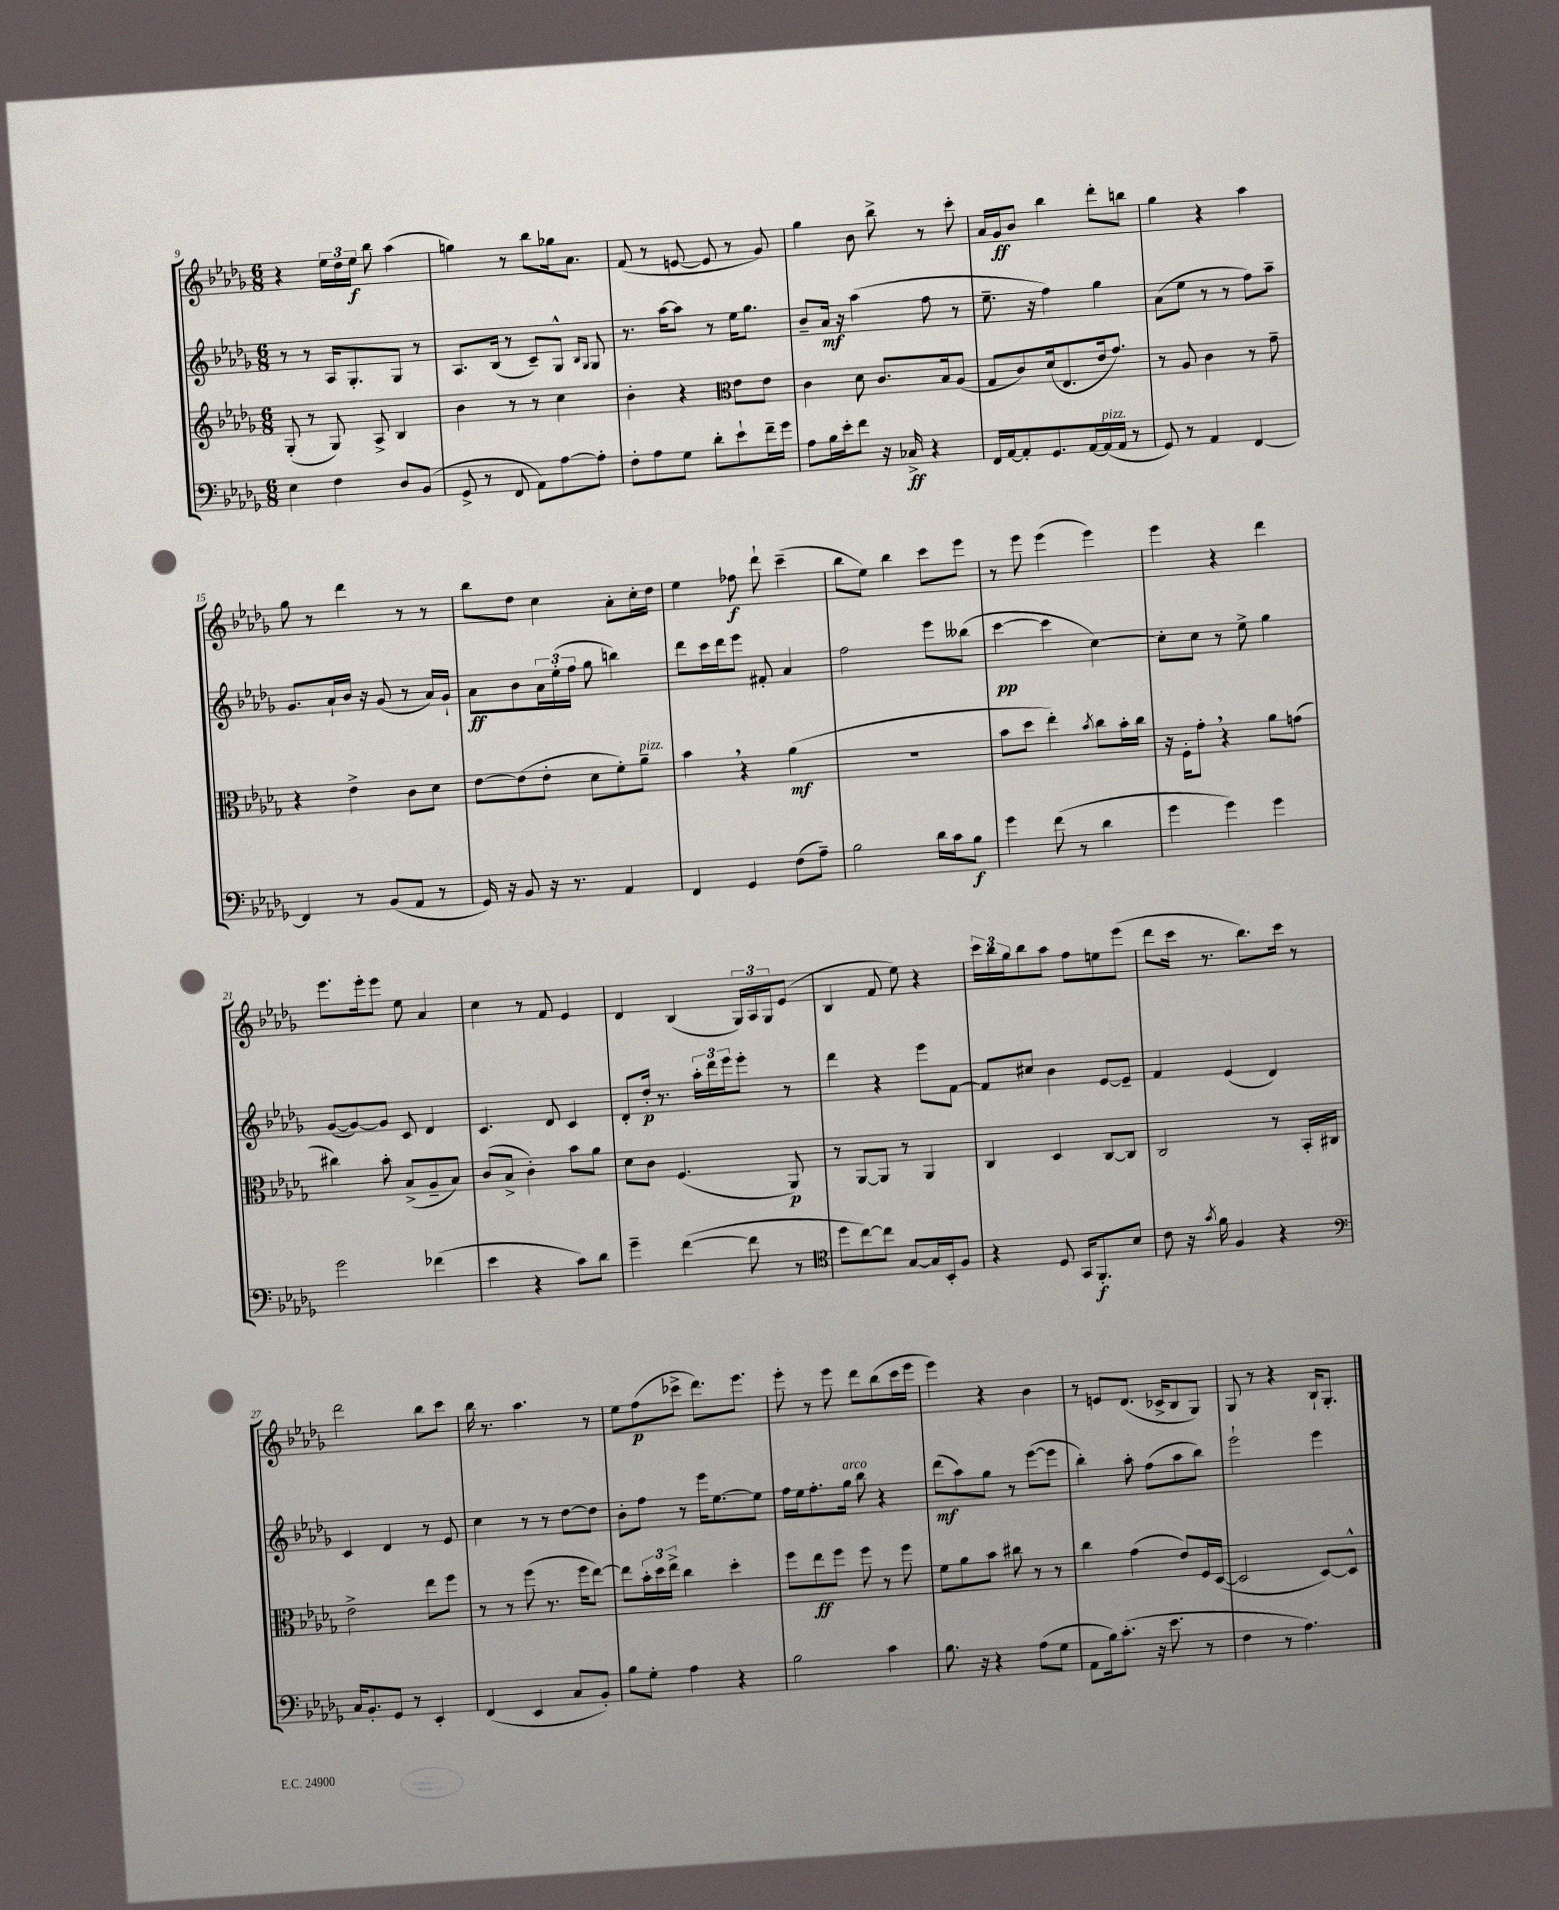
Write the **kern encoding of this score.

**kern	**dynam	**kern	**dynam	**kern	**dynam	**kern	**dynam
*part4	*part4	*part3	*part3	*part2	*part2	*part1	*part1
*staff4	*staff4	*staff3	*staff3	*staff2	*staff2	*staff1	*staff1
*clefF4	*	*clefG2	*	*clefG2	*	*clefG2	*
*k[b-e-a-d-g-]	*	*k[b-e-a-d-g-]	*	*k[b-e-a-d-g-]	*	*k[b-e-a-d-g-]	*
*M6/8	*	*M6/8	*	*M6/8	*	*M6/8	*
=9	=9	=9	=9	=9	=9	=9	=9
4E-\	.	(8G-'/	.	8r	.	4r	.
.	.	8r	.	8r	.	.	.
4F\	.	8G-/)	.	16A-/KL	.	24ee-\LL	.
.	.	.	.	.	.	24dd-\	.
.	.	.	.	8.G-'/	.	.	.
.	.	.	.	.	.	24ee-\JJ	f
.	.	8A-^/	.	.	.	8bb-\	.
8D-/L	.	4B-/	.	8G-/J	.	(4aa-\	.
(8BB-/J	.	.	.	8r	.	.	.
=10	=10	=10	=10	=10	=10	=10	=10
8GG-^/	.	4b-\	.	8.A-/L	.	4ggn\)	.
8r	.	.	.	.	.	.	.
.	.	.	.	(16B-/Jk	.	.	.
8FF/	.	8r	.	8r	.	8r	.
8AA-\L)	.	8r	.	8c~/L)	.	8bb-\L	.
[8A-\	.	4cc\	.	8G-^^/J	.	16gg-X\k	.
.	.	.	.	.	.	8.a-\J	.
.	.	.	.	16qqB-/LL	.	.	.
.	.	.	.	16qqG-/JJ	.	.	.
8A-'\J]	.	.	.	8G-/	.	.	.
=11	=11	=11	=11	=11	=11	=11	=11
8F'\L	.	4b-'\	.	8.r	.	(8f/	.
8A-\	.	.	.	.	.	8r	.
.	.	.	.	[16aa-\KL	.	.	.
8G-\J	.	4r	.	8aa-\J]	.	[8en/	.
8d-'\L	.	.	.	8r	.	8e/]	.
*	*	*clefC3	*	*	*	*	*
8e-`\	.	8e-\L	.	16ee-\KL	.	8r	.
.	.	.	.	8.gg-\J	.	.	.
16f~\L	.	8e-\J	.	.	.	8g-/)	.
16g-\JJ	.	.	.	.	.	.	.
=12	=12	=12	=12	=12	=12	=12	=12
8A-\L	.	4c\	.	8b-~/L	.	4gg-\	.
16B-\L	.	.	.	16a-/Jk	mf	.	.
16e-'\J	.	.	.	16r	.	.	.
8f\J	.	8d-\	.	(4aa-\	.	8b-\	.
16r	.	8.c/L	.	.	.	8bb-^\	.
16C-X^/	ff	.	.	.	.	.	.
4r	.	.	.	8ff\	.	8r	.
.	.	16B-/k	.	.	.	.	.
.	.	(8A-/J	.	8r	.	8ccc'\	.
=13	=13	=13	=13	=13	=13	=13	=13
16FF/LL	.	8G-/L	.	8.ee-~\	.	16a-/LL	.
[16AA-/J	.	.	.	.	.	16g-/J	ff
8AA-'/]	.	8c/)	.	.	.	8b-/J	.
.	.	.	.	16r	.	.	.
8.GG-/	.	(16d-/k	.	4ff\)	.	4bb-\	.
.	.	8.E-/	.	.	.	.	.
[16AA-/L	.	.	.	.	.	.	.
!LO:TX:a:i:t=pizz.	!	!	!	!	!	!	!
(16AA-/]	.	16e-/k	.	4gg-\	.	8ddd-'\L	.
16AA-/JJ	.	8.g-/J)	.	.	.	.	.
8r	.	.	.	.	.	8bbn\J	.
=14	=14	=14	=14	=14	=14	=14	=14
8GG-/)	.	8r	.	(8a-\L	.	4gg-\	.
8r	.	8A-/	.	8ee-\J	.	.	.
4AA-/	.	4c\	.	8r	.	4r	.
.	.	.	.	8r	.	.	.
[4FF/	.	8r	.	8ff\L)	.	4aa-\	.
.	.	8g-~\	.	8aa-~\J	.	.	.
!!LO:LB:g=z
=15	=15	=15	=15	=15	=15	=15	=15
4FF/]	.	4r	.	8.g-/L	.	8gg-\	.
.	.	.	.	.	.	8r	.
.	.	.	.	16a-`/L	.	.	.
8r	.	4e-^\	.	16b-/JJ	.	4ddd-\	.
.	.	.	.	16r	.	.	.
(8BB-/L	.	.	.	(8g-/	.	.	.
8AA-/J	.	8c\L	.	8r	.	8r	.
8r	.	8d-\J	.	16a-/LL)	.	8r	.
.	.	.	.	16g-`/JJ	.	.	.
=16	=16	=16	=16	=16	=16	=16	=16
16GG-/)	.	[8e-\L	.	8a-\L	ff	8bb-\L	.
16r	.	.	.	.	.	.	.
8BB-/	.	(8e-\]	.	8b-\	.	8dd-\J	.
16r	.	8e-'\J	.	24a-\L	.	4cc\	.
.	.	.	.	(24ee-'\	.	.	.
8.r	.	.	.	.	.	.	.
.	.	.	.	24ff\JJ	.	.	.
.	.	8d-\L	.	8gg-\	.	.	.
4AA-/	.	8f'\)	.	4bbn\)	.	8a-'\L	.
!	!	!LO:TX:a:i:t=pizz.	!	!	!	!	!
.	.	8a-~\J	.	.	.	16cc'\L	.
.	.	.	.	.	.	16dd-\JJ	.
=17	=17	=17	=17	=17	=17	=17	=17
4FF/	.	4b-,\	.	8ddd-\L	.	4ee-\	.
.	.	.	.	16ccc\L	.	.	.
.	.	.	.	16ddd-\J	.	.	.
4GG-/	.	4r	.	8eee-\J	.	8ff-X\	f
.	.	.	.	8f#X'/	.	8ddd-`\	.
(8F\L	.	(4a-\	mf	4a-/	.	(4ccc~\	.
8A-~\J)	.	.	.	.	.	.	.
=18	=18	=18	=18	=18	=18	=18	=18
2B-\	.	2.r	.	2ff\	.	8bb-\L	.
.	.	.	.	.	.	8ee-\J)	.
.	.	.	.	.	.	4bb-\	.
16d-\LL	.	.	.	8eee-\L	.	8ccc\L	.
16c\J	.	.	.	.	.	.	.
8B-\J	f	.	.	(8bb--X\J	.	8eee-\J	.
=19	=19	=19	=19	=19	=19	=19	=19
4g-\	.	8b-\L	.	[4ccc\	pp	8r	.
.	.	8dd-\J	.	.	.	8eee-\	.
(8f\	.	4ee-'\)	.	4ccc\]	.	(4eee-\	.
8r	.	.	.	.	.	.	.
.	.	8qb-/	.	.	.	.	.
4d-\	.	8cc\L	.	[4cc\)	.	4eee-\)	.
.	.	16b-'\L	.	.	.	.	.
.	.	16cc\JJ	.	.	.	.	.
=20	=20	=20	=20	=20	=20	=20	=20
4g-\	.	16r	.	8cc'\L]	.	4eee-\	.
.	.	16F'\KL	.	.	.	.	.
.	.	8g-',\J	.	8cc\J	.	.	.
4g-\)	.	4r	.	8r	.	4r	.
.	.	.	.	8ee-^\	.	.	.
4g-\	.	8a-\L	.	4gg-\	.	4ddd-\	.
.	.	(8gn\J	.	.	.	.	.
!!LO:LB:g=z
=21	=21	=21	=21	=21	=21	=21	=21
2g-\	.	4cc#X\)	.	([8g-/L	.	8.eee-\L	.
.	.	.	.	8g-/_)	.	.	.
.	.	.	.	.	.	16eee-'\k	.
.	.	8b-'\	.	8g-/J]	.	8eee-\J	.
.	.	(8B-^/L	.	8c/	.	8ee-\	.
(4f-X\	.	8A-~/	.	4d-/	.	4a-/	.
.	.	8B-/J)	.	.	.	.	.
=22	=22	=22	=22	=22	=22	=22	=22
4e-\	.	(8c/L	.	4.c/	.	4cc\	.
.	.	8B-^/J	.	.	.	.	.
4r	.	4c'\)	.	.	.	8r	.
.	.	.	.	8d-/	.	8f/	.
8c\L)	.	8b-\L	.	4c/	.	4e-/	.
8d-\J	.	8a-\J	.	.	.	.	.
=23	=23	=23	=23	=23	=23	=23	=23
4g-~\	.	8d-\L	.	8d-'/L	.	4d-/	.
.	.	8c\J	.	16dd-'/Jk	p	.	.
.	.	.	.	8.r	.	.	.
([4f\	.	(4.F/	.	.	.	(4B-/	.
.	.	.	.	24aa-'\LL	.	.	.
.	.	.	.	24ddd-\	.	.	.
.	.	.	.	24eee-\J	.	.	.
8f\]	.	.	.	8eee-'\J	.	24G-/LL)	.
.	.	.	.	.	.	24A-/	.
.	.	.	.	.	.	24G-/J	.
8r	.	8AA-/)	p	8r	.	(8e-/J	.
=24	=24	=24	=24	=24	=24	=24	=24
*clefC4	*	*	*	*	*	*	*
8dd-\L	.	8r	.	4ddd-\	.	4B-/	.
[8cc\)	.	[8AA-/L	.	.	.	.	.
8cc\J]	.	8AA-/J]	.	4r	.	8f/	.
[8G-/L	.	8r	.	.	.	8ee-\)	.
16G-/L]	.	4AA-/	.	8eee-\L	.	4r	.
16BB-'/J	.	.	.	.	.	.	.
8F/J	.	.	.	[8f\J	.	.	.
=25	=25	=25	=25	=25	=25	=25	=25
4r	.	4C/	.	8f/L]	.	24ccc\LL	.
.	.	.	.	.	.	24bb-\	.
.	.	.	.	.	.	24gg-\J	.
.	.	.	.	8cc#X/J	.	8bb-\	.
8D-/	.	4D-/	.	4b-\	.	8aa-\J	.
16GG-/KL	.	.	.	.	.	8ff\L	.
8.FF'/	f	.	.	.	.	.	.
.	.	[8C/L	.	[8e-/L	.	8een\	.
8B-/J	.	8C/J]	.	8e-~/J]	.	(8eee-\J	.
=26	=26	=26	=26	=26	=26	=26	=26
8c\	.	2C/	.	4f/	.	8ddd-\L	.
16r	.	.	.	.	.	16ccc\Jk	.
8qg-/	.	.	.	.	.	.	.
16f\	.	.	.	.	.	8.r	.
4F/	.	.	.	(4e-/	.	.	.
.	.	.	.	.	.	8.bb-\L)	.
4r	.	8r	.	4d-/)	.	.	.
.	.	.	.	.	.	16ccc\Jk	.
.	.	16BB-'/LL	.	.	.	8r	.
.	.	16C#X/JJ	.	.	.	.	.
!!LO:LB:g=z
=27	=27	=27	=27	=27	=27	=27	=27
*clefF4	*	*	*	*	*	*	*
16C/KL	.	2e-^\	.	4c/	.	2ddd-\	.
8.BB-'/	.	.	.	.	.	.	.
8GG-/J	.	.	.	4d-/	.	.	.
8r	.	.	.	.	.	.	.
4EE-'/	.	8ee-\L	.	8r	.	8bb-\L	.
.	.	8ff\J	.	8e-/	.	8ccc\J	.
=28	=28	=28	=28	=28	=28	=28	=28
(4FF/	.	8r	.	4cc\	.	16bb-\	.
.	.	.	.	.	.	8.r	.
.	.	8r	.	.	.	.	.
4EE-/	.	(8ff\	.	8r	.	4.aa-\	.
.	.	8.r	.	8r	.	.	.
8C/L	.	.	.	[8dd-\L	.	.	.
.	.	16ff\KL	.	.	.	.	.
8BB-'/J)	.	[8ee-\J)	.	8dd-\J]	.	8r	.
=29	=29	=29	=29	=29	=29	=29	=29
8B-\L	.	8ee-\L]	.	8b-'\L	.	8ee-\L	.
8G-'\J	.	24b-'\L	.	8ff\J	.	(8ff\	p
.	.	24dd-\	.	.	.	.	.
.	.	24ee-^\JJ	.	.	.	.	.
4A-\	.	4cc\	.	8r	.	8ccc-X^\J	.
.	.	.	.	16eee-\KL	.	8.ddd-\L)	.
.	.	.	.	[8.ee-\	.	.	.
4r	.	4dd-'\	.	.	.	.	.
.	.	.	.	.	.	8.eee-\J	.
.	.	.	.	8ee-\J]	.	.	.
=30	=30	=30	=30	=30	=30	=30	=30
2B-\	.	8ff\L	.	16ff\LL	.	8eee-'\	.
.	.	.	.	16ee-\J	.	.	.
.	.	8ee-\	ff	8.ff'\	.	8r	.
.	.	8ff\J	.	.	.	8eee-\	.
!	!	!	!	!LO:TX:a:i:t=arco	!	!	!
.	.	.	.	16gg-\Jk	.	.	.
.	.	8ff\	.	8bb-\	.	8ddd-\L	.
4c\	.	8r	.	4r	.	(8bb-\	.
.	.	8ff\	.	.	.	16ccc\L	.
.	.	.	.	.	.	16eee-\JJ	.
=31	=31	=31	=31	=31	=31	=31	=31
8.B-\	.	8f\L	.	(8ddd-\L	mf	4eee-\)	.
.	.	8a-\	.	8aa-\)	.	.	.
16r	.	.	.	.	.	.	.
4r	.	8b-\J	.	8gg-\J	.	4r	.
.	.	8cc#X\	.	8r	.	.	.
(8A-\L	.	8r	.	([8eee-\L	.	4b-\	.
8G-\J	.	8r	.	8eee-\J]	.	.	.
=32	=32	=32	=32	=32	=32	=32	=32
8AA-\L	.	4cc\	.	4bb-'\)	.	8r	.
16B-\k)	.	.	.	.	.	8en/L	.
(8.c'\J	.	.	.	.	.	.	.
.	.	(4g-\	.	8aa-'\	.	(8.d-/J	.
16r	.	.	.	(8ff\L	.	.	.
8.e-\	.	.	.	.	.	16c-X^/KL	.
.	.	8e-/L)	.	8aa-\	.	8B-/	.
8r	.	16F/L	.	8bb-\J)	.	8G-/J)	.
.	.	([16D-/JJ	.	.	.	.	.
=33	=33	=33	=33	=33	=33	=33	=33
4F\	.	2D-/]	.	2eee-`\	.	8G-/	.
.	.	.	.	.	.	8r	.
8r	.	.	.	.	.	4r	.
4.A-\)	.	.	.	.	.	.	.
.	.	[8D-/L)	.	4eee-\	.	16B-`/KL	.
.	.	.	.	.	.	8.G-'/J	.
.	.	8D-^^/J]	.	.	.	.	.
==	==	==	==	==	==	==	==
*-	*-	*-	*-	*-	*-	*-	*-
